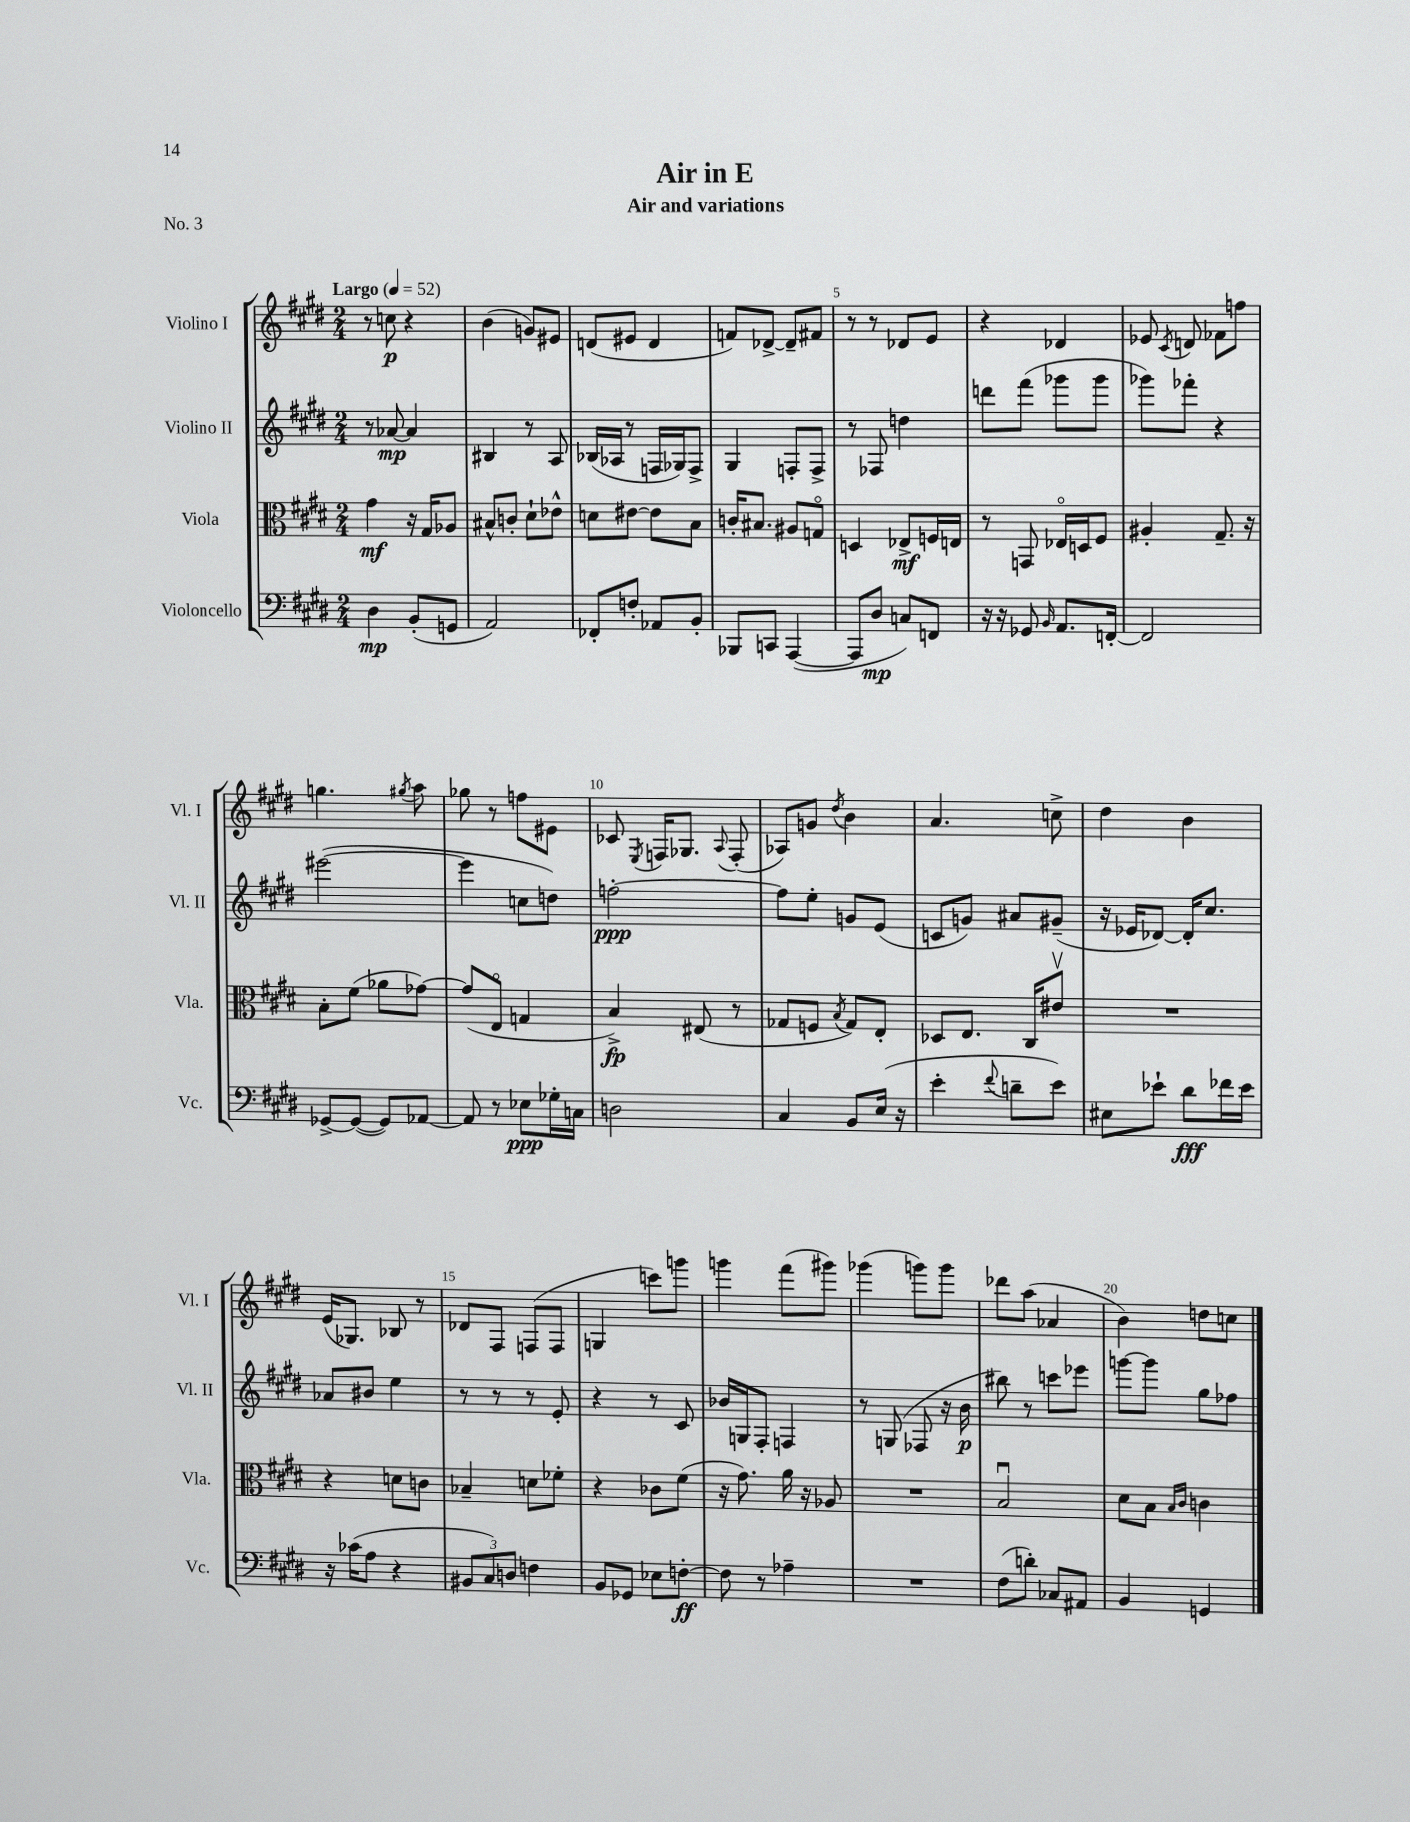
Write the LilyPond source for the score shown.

\header { title = "Air in E" subtitle = "Air and variations" piece = "No. 3" }
<<
\new StaffGroup <<
\new Staff = "s0" \with { instrumentName = "Violino I" shortInstrumentName = "Vl. I" } {
    \clef treble \key e \major \numericTimeSignature \time 2/4 \tempo "Largo" 4 = 52
    \autoBeamOff r8 c''8\p r4 |
    b'4( g'8[) eis'8] |
    d'8[( eis'8] d'4 |
    f'8[) des'8]~-> des'8[-- fis'8] |
    r8 r8 des'8[ e'8] |
    r4 des'4 |
    ees'8 \acciaccatura { cis'8 } d'8 fes'8[ f''8] |
    g''4. \acciaccatura { gis''8 } a''8 |
    ges''8 r8 f''8[ eis'8] |
    ces'8 \acciaccatura { e8 } f16[ ges8.] \appoggiatura { a8 } f8-.( |
    aes8[) g'8] \acciaccatura { dis''8 } b'4 |
    a'4. c''8-> |
    dis''4 b'4 |
    e'16[( ges8.]) bes8 r8 |
    des'8[ fis8] f8[( f8] |
    g4 c'''8[) g'''8] |
    g'''4 fis'''8[( gis'''8]) |
    ges'''4( g'''8[) g'''8] |
    des'''8[ a''8]( aes'4 |
    b'4) d''8[ c''8] \bar "|." |
}
\new Staff = "s1" \with { instrumentName = "Violino II" shortInstrumentName = "Vl. II" } {
    \clef treble \key e \major \numericTimeSignature \time 2/4
    \autoBeamOff r8 aes'8~\mp aes'4 |
    bis4 r8 a8 |
    bes16[( aes16] r8 f16[ ges16) f8]-> |
    gis4 f8[-. f8]-> |
    r8 fes8 d''4 |
    d'''8[ fis'''8]( ges'''8[ ges'''8] |
    ges'''8[) fes'''8]-. r4 |
    eis'''2~( |
    eis'''4 c''8[ d''8]) |
    f''2~-.\ppp |
    f''8[ e''8]-. g'8[ e'8]( |
    c'8[ g'8]) ais'8[ gis'8]--( |
    r16 ees'16[ des'8]~) des'16[-. cis''8.] |
    aes'8[ bis'8] e''4 |
    r8 r8 r8 e'8-. |
    r4 r8 cis'8 |
    bes'16[ g16 fis8]-. f4 |
    r8 g8( fes8 r16 b'16\p |
    bis''8) r8 c'''8[ ees'''8] |
    g'''8[~ g'''8] gis''8[ fes''8] \bar "|." |
}
\new Staff = "s2" \with { instrumentName = "Viola" shortInstrumentName = "Vla." } {
    \clef alto \key e \major \numericTimeSignature \time 2/4
    \autoBeamOff gis'4\mf r16 gis16[ aes8] |
    bis8[-^ c'8]-. dis'8[-! ees'8]-^ |
    d'8[ eis'8]~ eis'8[ b8] |
    c'16[-. bis8.] ais8[ g8]\flageolet |
    d4 ees8[->\mf f16 e16] |
    r8 g,8 ees16[\flageolet d16 fis8] |
    ais4-. gis8.-- r16 |
    b8[-. fis'8]( aes'8[ ges'8]~) |
    ges'8[( e8]\flageolet g4 |
    b4->\fp) eis8( r8 |
    ges8[ f8] \acciaccatura { b8 } ges8[) e8]-. |
    des8[ e8.] cis16[ eis'8]\upbow |
    R2 |
    r4 d'8[ c'8] |
    bes4-- d'8[ fes'8]-. |
    r4 ces'8[ fis'8]( |
    r16 gis'8.) a'16 r16 aes8 |
    R2 |
    b2\downbow |
    dis'8[ b8] \grace { b16[ cis'16] } c'4 \bar "|." |
}
\new Staff = "s3" \with { instrumentName = "Violoncello" shortInstrumentName = "Vc." } {
    \clef bass \key e \major \numericTimeSignature \time 2/4
    \autoBeamOff dis4\mp b,8[-.( g,8] |
    a,2) |
    fes,8[-. f8]-. aes,8[ b,8]-. |
    bes,,8[ c,8] a,,4~( |
    a,,8[ dis8]\mp c8[) f,8] |
    r16 r16 ges,8 \grace { b,16 } a,8.[ f,16]~-. |
    f,2 |
    ges,8[~-> ges,8]~( ges,8[) aes,8]~ |
    aes,8 r8 ees8[\ppp ges16-. c16] |
    d2 |
    cis4 b,8[ e16]( r16 |
    e'4-. \appoggiatura { fis'8 } d'8[-- e'8]) |
    eis8[ ees'8]-! dis'8[\fff fes'16 ees'16] |
    r16 ces'16[( a8] r4 |
    \tuplet 3/2 { bis,8[ cis8) d8] } f4 |
    b,8[ ges,8] ees8[ f8]~-.\ff |
    f8 r8 aes4-- |
    R2 |
    fis8[( d'8]-.) ces8[ ais,8] |
    b,4 g,4 \bar "|." |
}
>>
>>
\layout { \context { \Score \override BarNumber.break-visibility = ##(#f #t #t) barNumberVisibility = #(every-nth-bar-number-visible 5) } }
